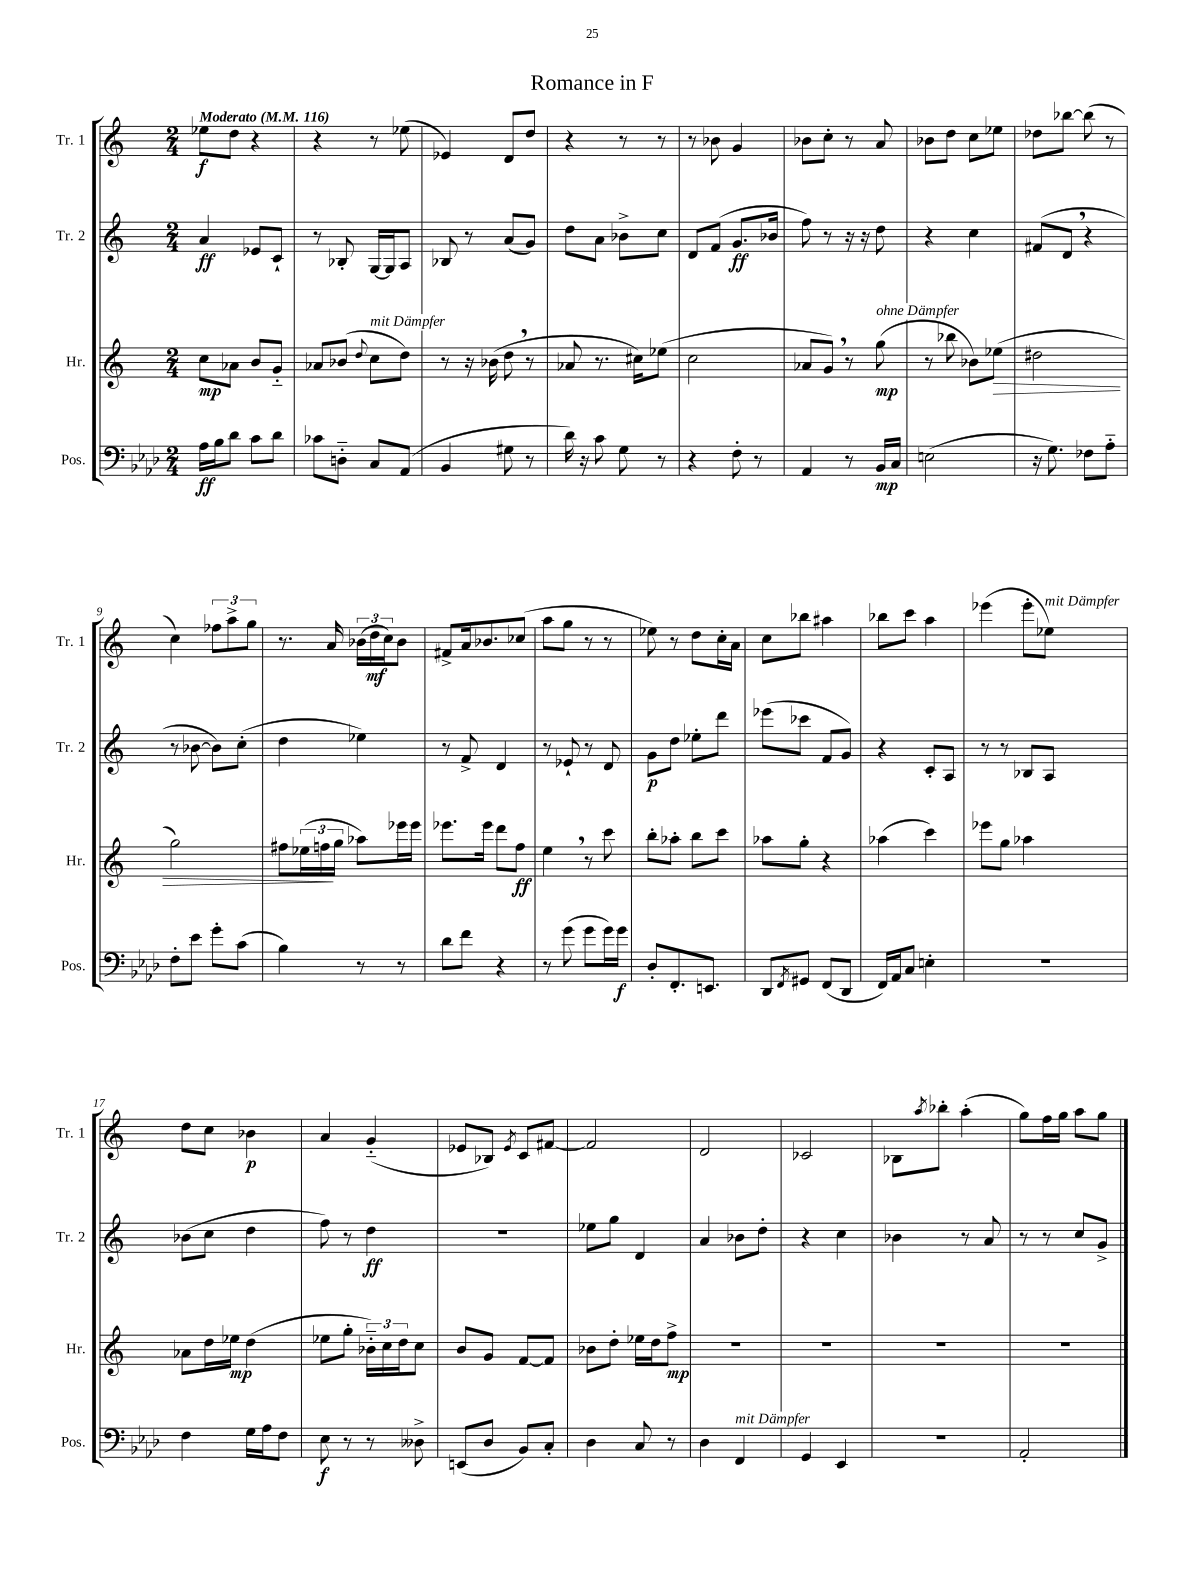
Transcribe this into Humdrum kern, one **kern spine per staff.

**kern	**kern	**kern	**kern
*staff4	*staff3	*staff2	*staff1
*clefF4	*clefG2	*clefG2	*clefG2
*k[b-e-a-d-]	*k[]	*k[]	*k[]
*M2/4	*M2/4	*M2/4	*M2/4
*MM116	*MM116	*MM116	*MM116
16A-\LL	8cc\L	4a/	8ee-\L
16B-\J	.	.	.
8d-\J	8a-\J	.	8dd\J
8c\L	8b/L	8e-/L	4r
8d-\J	8g'~/J	8c`/J	.
=	=	=	=
8c-\L	8a-/L	8r	4r
8D'~\J	(8b-/J	8B-'/	.
.	8qqdd/	.	.
8C/L	8cc\L	[16G/LL	8r
.	.	16G/]J	.
(8AA-/J	8dd\J)	8A/J	(8ee-\
=	=	=	=
4BB-/	8r	8B-/	4e-/)
.	16r	8r	.
.	(16b-\	.	.
8G#\	8dd\	(8a/L	8d/L
8r	8r	8g/J)	8dd/J
=	=	=	=
16d-\)	8a-/	8dd\L	4r
16r	.	.	.
8c\	8.r	8a\J	.
8G\	.	8b-^\L	8r
.	16cc#\LK)	.	.
8r	(8ee-\J	8cc\J	8r
=	=	=	=
4r	2cc\	8d/L	8r
.	.	(8f/J	8b-\
8F'\	.	8.g/L	4g/
8r	.	.	.
.	.	16b-/Jk	.
=	=	=	=
4AA-/	8a-/L	8ff\)	8b-\L
.	8g/J)	8r	8cc'\J
8r	8r	16r	8r
.	.	16r	.
16BB-/LL	(8gg\	8dd\	8a/
16C/JJ	.	.	.
=	=	=	=
(2E\	8r	4r	8b-\L
.	8bb-\	.	8dd\J
.	8b-\L)	4cc\	8cc\L
.	(8ee-\J	.	8ee-\J
=	=	=	=
16r	2dd#\	(8f#/L	8dd-\L
8.G\)	.	.	.
.	.	8d/J	[8bb-\J
8F-\L	.	4r	(8bb-\]
8A-'~\J	.	.	8r
=	=	=	=
8F'\L	2gg\)	8r	4cc\)
8e-\J	.	[8b-\	.
8g'\L	.	8b-\]L)	12ff-\L
.	.	.	12aa^\
(8c\J	.	(8cc'\J	.
.	.	.	12gg\J
=	=	=	=
4B-\)	8ff#\L	4dd\	8.r
.	(24ee-\L	.	.
.	24ff\	.	.
.	.	.	16a/
.	24gg\JJ	.	.
8r	8aa-\L)	4ee-\)	(24b-\LL
.	.	.	24dd\
.	.	.	24cc\J)
8r	16eee-\L	.	8b-\J
.	16eee-\JJ	.	.
=	=	=	=
8d-\L	8.eee-\L	8r	8f#^/L
8f\J	.	8f^/	16a/k
.	16eee-\Jk	.	8.b-/
4r	8ddd\L	4d/	.
.	8ff\J	.	(8cc-/J
=	=	=	=
8r	4ee\	8r	8aa\L
(8g\	.	8e-`/	8gg\J
8g\L	8r	8r	8r
16g\L)	8ccc\	8d/	8r
16g\JJ	.	.	.
=	=	=	=
8D-'/L	8bb'\L	8g\L	8ee-\)
8.FF'/	8aa-'\J	8dd\J	8r
.	8bb\L	8ee-'\L	8dd\L
8.EE/J	.	.	.
.	8ccc\J	8ddd\J	16cc'\L
.	.	.	16a\JJ
=	=	=	=
8DD-/L	8aa-\L	(8eee-\L	8cc\L
8qFF/	.	.	.
8GG#/J	8gg'\J	8ccc-\J	8bb-\J
(8FF/L	4r	8f/L	4aa#\
8DD-/J	.	8g/J)	.
=	=	=	=
16FF/LL)	(4aa-\	4r	8bb-\L
16AA-/J	.	.	.
8C/J	.	.	8ccc\J
4E'\	4ccc\)	8c'/L	4aa\
.	.	8A/J	.
=	=	=	=
2r	8eee-\L	8r	(4eee-\
.	8gg\J	8r	.
.	4aa-\	8B-/L	8eee-'\L
.	.	8A/J	8ee-\J)
=	=	=	=
4F\	8a-\L	(8b-\L	8dd\L
.	16dd\L	8cc\J	8cc\J
.	16ee-\JJ	.	.
16G\LL	(4dd\	4dd\	4b-\
16A-\J	.	.	.
8F\J	.	.	.
=	=	=	=
8E-\	8ee-\L	8ff\)	4a/
8r	8gg'\J	8r	.
8r	24b-'~\LL)	4dd\	(4g'~/
.	24cc\	.	.
.	24dd\J	.	.
8D--^\	8cc\J	.	.
=	=	=	=
(8EE/L	8b/L	2r	8e-/L
8D-/J	8g/J	.	8B-/J)
.	.	.	8qe-/
8BB-/L)	[8f/L	.	8c/L
8C'/J	8f/]J	.	[8f#/J
=	=	=	=
4D-\	8b-\L	8ee-\L	2f#/]
.	8dd'\J	8gg\J	.
8C/	16ee-\LL	4d/	.
.	16dd\J	.	.
8r	8ff^\J	.	.
=	=	=	=
4D-\	2r	4a/	2d/
4FF/	.	8b-\L	.
.	.	8dd'\J	.
=	=	=	=
4GG/	2r	4r	2c-/
4EE-/	.	4cc\	.
=	=	=	=
2r	2r	4b-\	8B-\L
.	.	.	8qaa/
.	.	.	8bb-'\J
.	.	8r	(4aa'\
.	.	8a/	.
=	=	=	=
2AA-'/	2r	8r	8gg\L)
.	.	8r	16ff\L
.	.	.	16gg\JJ
.	.	8cc/L	8aa\L
.	.	8g^/J	8gg\J
==	==	==	==
*-	*-	*-	*-
